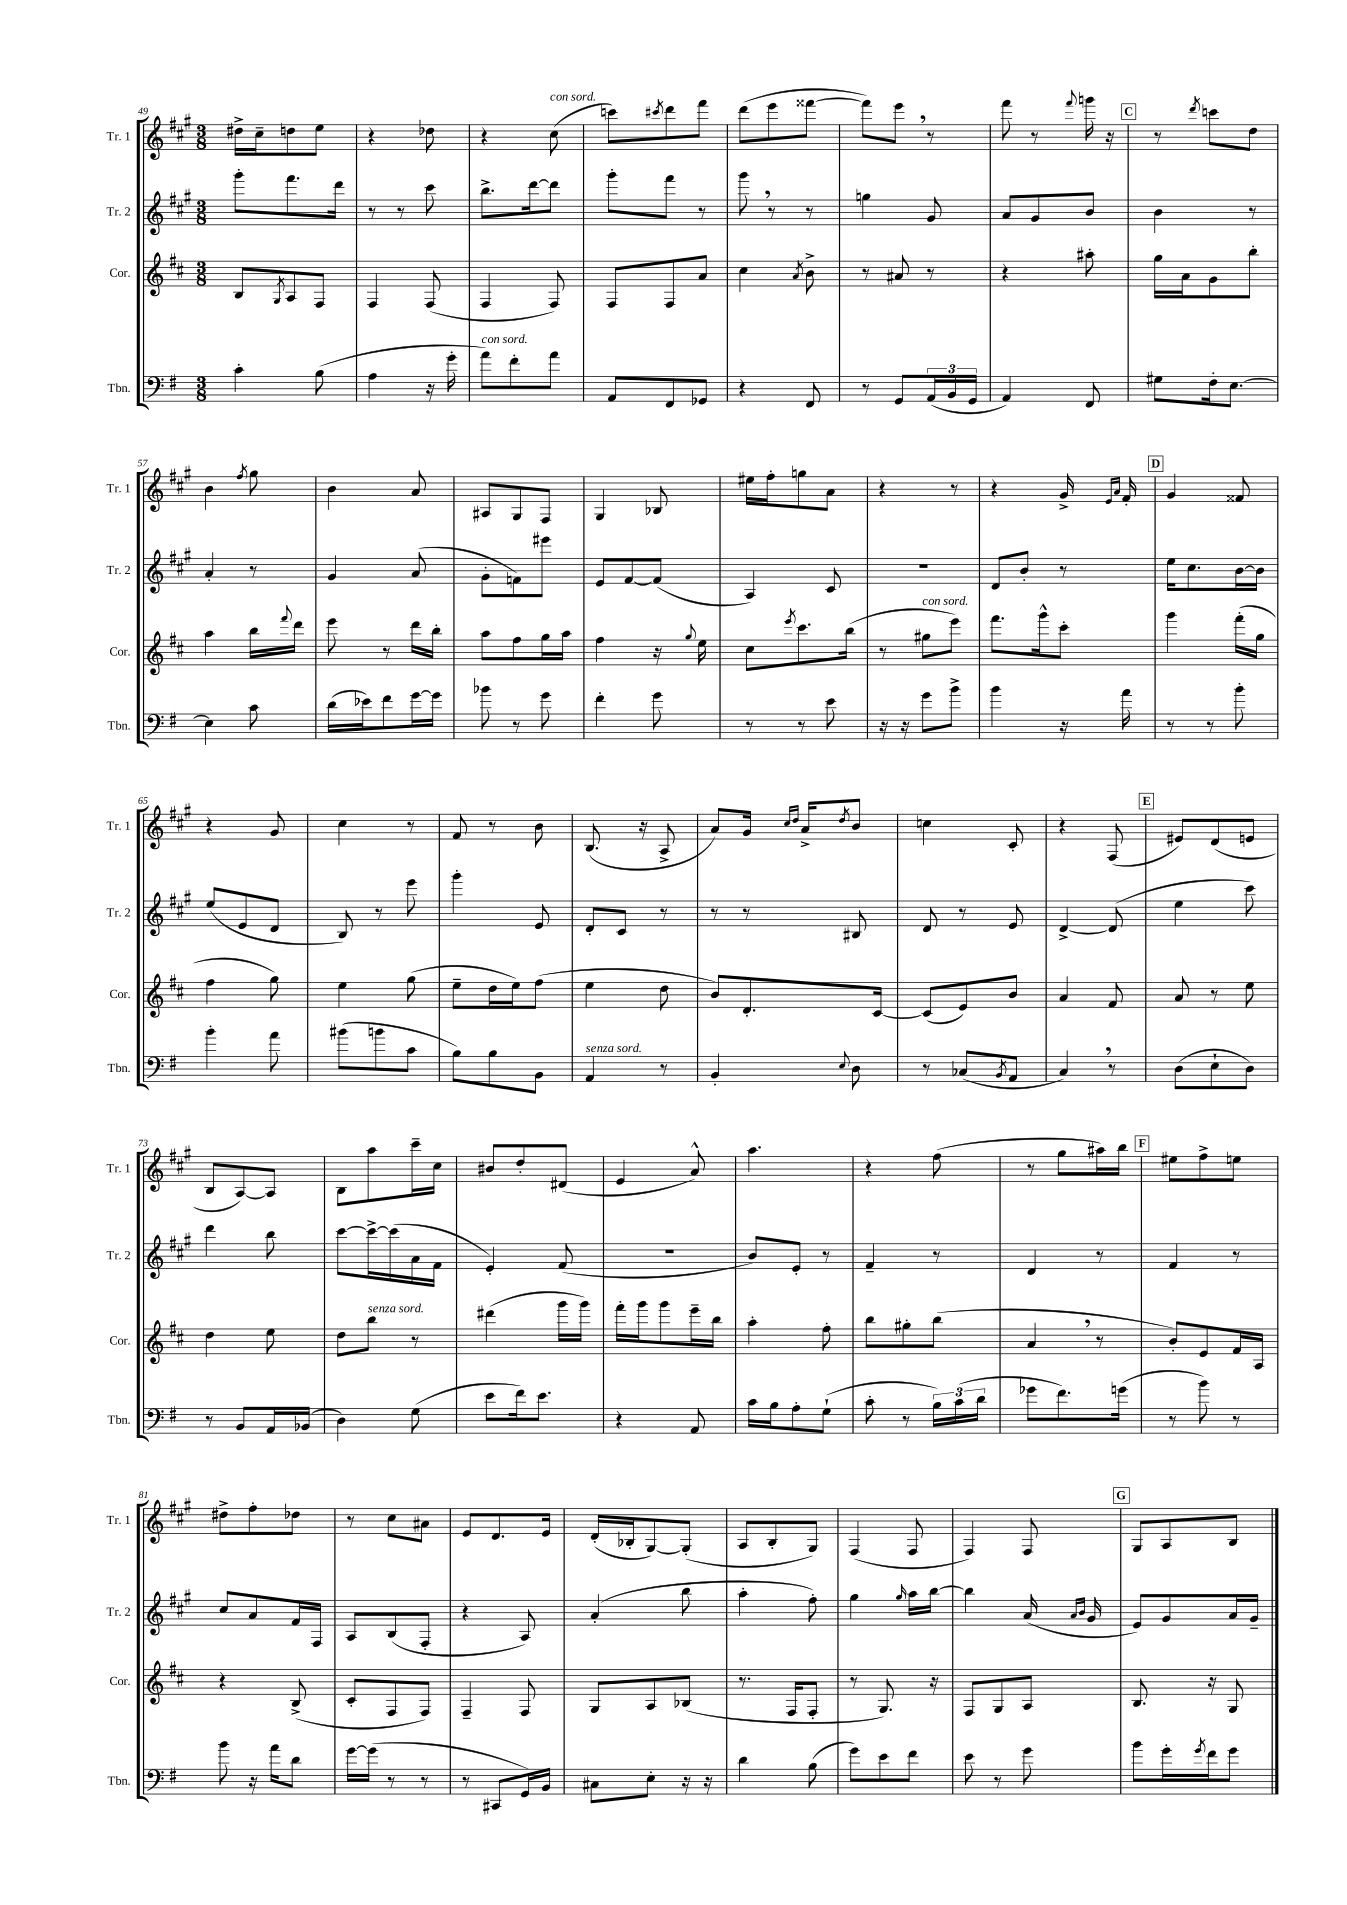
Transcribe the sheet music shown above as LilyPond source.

<<
\new StaffGroup <<
\new Staff = "s0" \with { instrumentName = "Tr. 1" shortInstrumentName = "Tr. 1" } {
    \clef treble \key a \major \numericTimeSignature \time 3/8
    dis''16-> cis''16-- d''8 e''8 |
    r4 des''8 |
    r4 cis''8^\markup { \italic "con sord." }( |
    c'''8) \acciaccatura { cis'''8 } d'''8 fis'''8 |
    d'''8( e'''8 fisis'''8~ |
    fisis'''8) e'''8 \breathe r8 |
    fis'''8 r8 \appoggiatura { fis'''8 } g'''16 r16 |
    \mark \markup { \box "C" } r8 \acciaccatura { d'''8 } c'''8 d''8 |
    b'4 \acciaccatura { fis''8 } gis''8 |
    b'4 a'8 |
    ais8 gis8 fis8 |
    gis4 bes8 |
    eis''16 fis''16-. g''8 a'8 |
    r4 r8 |
    r4 gis'16-> \grace { e'16 a'16 } fis'16-. |
    \mark \markup { \box "D" } gis'4 fisis'8 |
    r4 gis'8 |
    cis''4 r8 |
    fis'8 r8 b'8 |
    b8.( r16 a8-> |
    a'8) gis'16 \grace { cis''16 d''16 } a'16-> \acciaccatura { d''8 } b'8 |
    c''4 cis'8-. |
    r4 fis8( |
    \mark \markup { \box "E" } eis'8) d'8( e'8 |
    b8 a8~) a8 |
    b8 a''8 cis'''16-- cis''16 |
    bis'8 d''8-. dis'8( |
    e'4 a'8-^) |
    a''4. |
    r4 fis''8( |
    r8 gis''8 ais''16) b''16 |
    \mark \markup { \box "F" } eis''8 fis''8-> e''8 |
    dis''8-> fis''8-. des''8 |
    r8 cis''8 ais'8 |
    e'8 d'8. e'16 |
    d'16-.( bes16-. gis8~) gis8-.( |
    a8 b8-. gis8) |
    fis4( fis8 |
    fis4) fis8 |
    \mark \markup { \box "G" } gis8 a8 b8 \bar "|." |
}
\new Staff = "s1" \with { instrumentName = "Tr. 2" shortInstrumentName = "Tr. 2" } {
    \clef treble \key a \major \numericTimeSignature \time 3/8
    gis'''8-. fis'''8. d'''16 |
    r8 r8 cis'''8 |
    b''8.-> d'''16~ d'''8 |
    gis'''8-. fis'''8 r8 |
    gis'''8 \breathe r8 r8 |
    g''4 gis'8 |
    a'8 gis'8 b'8 |
    \mark \markup { \box "C" } b'4 r8 |
    a'4-. r8 |
    gis'4 a'8( |
    gis'8-. f'8) eis'''8 |
    e'8 fis'8~ fis'8( |
    a4) cis'8 |
    R4. |
    d'8 b'8-. r8 |
    \mark \markup { \box "D" } e''16 cis''8. b'16~ b'16 |
    e''8( e'8 d'8 |
    b8) r8 e'''8 |
    gis'''4-. e'8 |
    d'8-. cis'8 r8 |
    r8 r8 bis8 |
    d'8 r8 e'8 |
    d'4~-> d'8( |
    \mark \markup { \box "E" } e''4 cis'''8) |
    d'''4 b''8 |
    cis'''8~ cis'''16~-> cis'''16( a'16 fis'16 |
    e'4-.) fis'8( |
    R4. |
    b'8) e'8-. r8 |
    fis'4-- r8 |
    d'4 r8 |
    \mark \markup { \box "F" } fis'4 r8 |
    cis''8 a'8 fis'16 fis16 |
    a8 b8( fis8-. |
    r4 a8) |
    a'4-.( b''8 |
    a''4-. fis''8-.) |
    gis''4 \grace { gis''16 } a''16 b''16~ |
    b''4 a'16( \grace { a'16 b'16 } gis'16 |
    \mark \markup { \box "G" } e'8) gis'8 a'16 gis'16-- \bar "|." |
}
\new Staff = "s2" \with { instrumentName = "Cor." shortInstrumentName = "Cor." } {
    \clef treble \key d \major \numericTimeSignature \time 3/8
    b8 \acciaccatura { g8 } a8 fis8 |
    fis4 fis8( |
    fis4 fis8) |
    fis8 fis8 a'8 |
    cis''4 \acciaccatura { a'8 } b'8-> |
    r8 ais'8 r8 |
    r4 ais''8-. |
    \mark \markup { \box "C" } g''16 a'16 g'8 b''8-. |
    a''4 b''16 \appoggiatura { fis'''8 } d'''16 |
    e'''8 r8 d'''16 b''16-. |
    a''8 fis''8 g''16 a''16 |
    fis''4 r16 \appoggiatura { g''8 } e''16 |
    cis''8 \acciaccatura { e'''8 } cis'''8. b''16( |
    r8 gis''8^\markup { \italic "con sord." } e'''8) |
    fis'''8. g'''16-^ cis'''8-. |
    \mark \markup { \box "D" } g'''4 fis'''16-.( g''16 |
    fis''4 g''8) |
    e''4 g''8( |
    e''8-- d''16 e''16) fis''8( |
    e''4 d''8 |
    b'8) d'8.-. cis'16~ |
    cis'8( e'8) b'8 |
    a'4 fis'8 |
    \mark \markup { \box "E" } a'8 r8 e''8 |
    d''4 e''8 |
    d''8 b''8^\markup { \italic "senza sord." } r8 |
    dis'''4( g'''16 g'''16) |
    fis'''16-. g'''16 g'''8 e'''16-- b''16 |
    a''4-. fis''8-. |
    b''8 gis''8-. b''8( |
    a'4 \breathe r8 |
    \mark \markup { \box "F" } b'8-.) e'8 fis'16 a16 |
    r4 b8->( |
    cis'8-. fis8 fis8) |
    fis4-- fis8 |
    g8 a8 bes8( |
    r8. fis16 fis8-. |
    r8 g8.) r16 |
    fis8 g8 a8 |
    \mark \markup { \box "G" } b8. r16 g8 \bar "|." |
}
\new Staff = "s3" \with { instrumentName = "Tbn." shortInstrumentName = "Tbn." } {
    \clef bass \key g \major \numericTimeSignature \time 3/8
    c'4-. b8( |
    a4 r16 g'16-. |
    a'8^\markup { \italic "con sord." }) fis'8-. a'8 |
    a,8 fis,8 ges,8 |
    r4 fis,8 |
    r8 g,8 \tuplet 3/2 { a,16( b,16 g,16 } |
    a,4) fis,8 |
    \mark \markup { \box "C" } gis8 fis16-. e8.~ |
    e4 c'8 |
    d'16( ees'16) fis'8 g'16~ g'16 |
    bes'8 r8 g'8 |
    fis'4-. g'8 |
    r8 r8 e'8 |
    r16 r16 g'8 b'8-> |
    b'4 r16 a'16 |
    \mark \markup { \box "D" } r8 r8 b'8-. |
    b'4-. a'8 |
    bis'8( b'8 c'8 |
    b8) b8 b,8 |
    a,4^\markup { \italic "senza sord." } r8 |
    b,4-. \appoggiatura { e8 } d8 |
    r8 ces8( \acciaccatura { b,8 } a,8 |
    c4) \breathe r8 |
    \mark \markup { \box "E" } d8( e8-! d8) |
    r8 b,8 a,16 bes,16( |
    d4) g8( |
    e'8 fis'16) e'8. |
    r4 a,8 |
    c'16 b16 a8-. g8-!( |
    c'8-. r8 \tuplet 3/2 { b16) c'16( d'16 } |
    ges'8 fis'8.) g'16( |
    \mark \markup { \box "F" } r8 b'8) r8 |
    b'8 r16 a'16 d'8 |
    g'16~ g'16( r8 r8 |
    r8 cis,8 g,16) b,16 |
    cis8 e8-. r16 r16 |
    d'4 b8( |
    g'8) e'8 fis'8 |
    e'8 r8 g'8 |
    \mark \markup { \box "G" } b'8 g'16-. \acciaccatura { g'8 } fis'16 g'8 \bar "|." |
}
>>
>>
\layout { \context { \Score currentBarNumber = #49 } }
